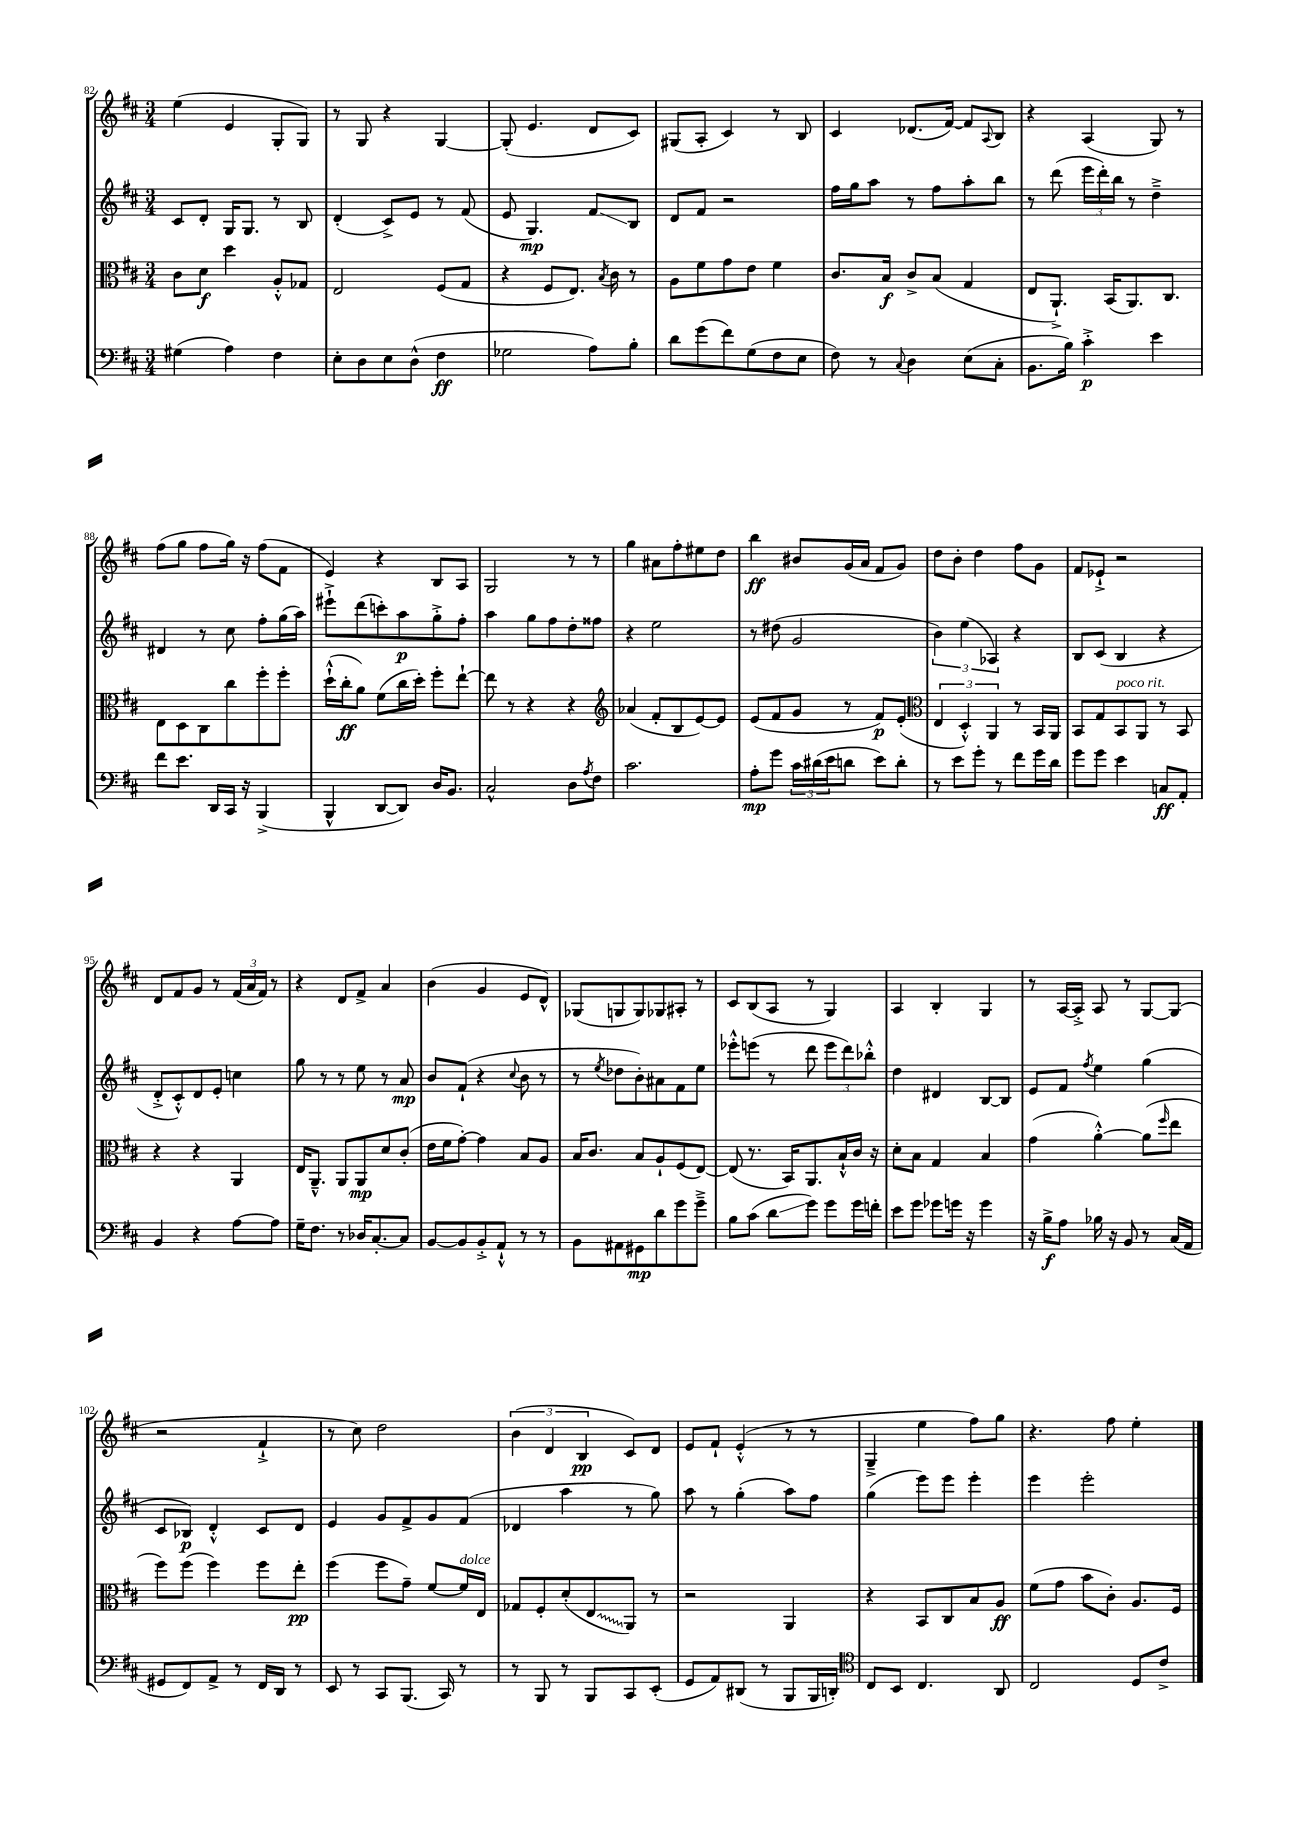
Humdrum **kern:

**kern	**kern	**kern	**kern
*staff4	*staff3	*staff2	*staff1
*clefF4	*clefC3	*clefG2	*clefG2
*k[f#c#]	*k[f#c#]	*k[f#c#]	*k[f#c#]
*M3/4	*M3/4	*M3/4	*M3/4
(4G#	8c#	8c#	(4ee
.	8d	8d'	.
4A)	4dd	16G	4e
.	.	8.G	.
4F#	8A'^^	8r	8G'
.	8G-	8B	8G)
=	=	=	=
8E'	2E	(4d'	8r
8D	.	.	8G
8E	.	8c#^)	4r
(8D^^	.	8e	.
4F#	(8F#	8r	[4G
.	8G	(8f#	.
=	=	=	=
2G-	4r	8e	(8G']
.	.	4.G)	4.e
.	8F#	.	.
.	8.E)	.	.
8A)	.	8f#	8d
.	8qB	.	.
.	16c#	.	.
8B'	8r	8B	8c#)
=	=	=	=
8d	8A	8d	(8G#
(8g	8f#	8f#	8A'
8f#)	8g	2r	4c#)
(8G	8e	.	.
8F#	4f#	.	8r
8E	.	.	8B
=	=	=	=
8F#)	8.c#	16ff#	4c#
.	.	16gg	.
8r	.	8aa	.
.	16B	.	.
8qqC#	.	.	.
4D	8c#^	8r	(8.d-
.	(8B	8ff#	.
.	.	.	[16f#)
(8E	4G	8aa'	8f#]
.	.	.	8qqA
8C#'	.	8bb	8B
=	=	=	=
8.BB	8E	8r	4r
.	8.AA`^)	(8ddd	.
16B)	.	.	.
4c#'^	.	24eee	(4A
.	.	24ddd')	.
.	(16BB	.	.
.	.	24bb	.
.	8.AA)	8r	.
4e	.	4dd~^	8G)
.	8.C#	.	.
.	.	.	8r
=	=	=	=
8f#	8E	4d#	(8ff#
8.e	8D	.	8gg
.	8C#	8r	8ff#
16DD	.	.	.
16CC#	8cc#	8cc#	16gg)
16r	.	.	16r
(4BBB^	8ff#'	8ff#'	(8ff#
.	8ff#'	(16gg	8f#
.	.	16aa)	.
=	=	=	=
4BBB^^	(16dd`^^	8eee#`^	4e)
.	16cc#'	.	.
.	8a)	(8ddd	.
[8DD	(8f#	8ccc')	4r
8DD])	16cc#	8aa	.
.	16dd')	.	.
16D	8ff#'	8gg'^	8B
8.BB	.	.	.
.	[8ee`	8ff#'	8A
=	=	=	=
2C#^^	8ee]	4aa	2G
.	8r	.	.
.	4r	8gg	.
.	.	8ff#	.
8D	4r	8dd'	8r
8qA	.	.	.
8F#	.	8ff##	8r
=	=	=	=
*	*clefG2	*	*
2.c#	(4a-	4r	4gg
.	8f#'	2ee	8a#
.	8B	.	8ff#'
.	[8e)	.	8ee#
.	8e]	.	8dd
=	=	=	=
8A'	(8e	8r	4bb
8g	8f#	(8dd#	.
24c#	8g	2g	8b#
(24d#	.	.	.
24e	.	.	.
8d	8r	.	(16g
.	.	.	16a
8e)	8f#)	.	8f#
8d'	(8e'	.	8g)
=	=	=	=
*	*clefC3	*	*
8r	6E	6b)	8dd
8e	.	.	8b'
.	6D'^^)	(6ee	.
8g'	.	.	4dd
.	6AA	6A-)	.
8r	.	.	.
8f#	8r	4r	8ff#
16g	16BB	.	8g
16d	16AA	.	.
=	=	=	=
8g	8BB	8B	8f#
8g	8G	(8c#	8e-`^
4e	8BB	4B	2r
.	8AA	.	.
8C	8r	4r	.
8AA'	8BB	.	.
=	=	=	=
4BB	4r	8d'^	8d
.	.	8c#'^^)	8f#
4r	4r	8d	8g
.	.	8e'	8r
[8A	4AA	4cc	(24f#
.	.	.	24a
.	.	.	24f#)
8A]	.	.	8r
=	=	=	=
16G~	16E	8gg	4r
8.F#	8.AA~^^	.	.
.	.	8r	.
8r	8AA	8r	8d
16D-	8AA	8ee	8f#^
[8.C#'	.	.	.
.	8d	8r	4a
8C#]	(8c#'	8a	.
=	=	=	=
[8BB	16e	8b	(4b
.	16f#	.	.
8BB]	[8g')	(8f#`	.
8BB'^	4g]	4r	4g
8AA`^^	.	.	.
.	.	8qqcc#	.
8r	8B	8b	8e
8r	8A	8r	8d^^)
=	=	=	=
8BB	16B	8r	(8G-
.	8.c#	.	.
.	.	8qee	.
8AA#	.	8dd-	8G
8GG#	8B	8b')	8G)
8d	8A`	8a#	8G-
8g	(8F#	8f#	8A#'
8g~^	[8E)	8ee	8r
=	=	=	=
8B	(8E]	8eee-'^^	8c#
(8c#	8.r	(8eee	(8B
8d	.	8r	8A
.	16BB)	.	.
8g)	8.AA	8ddd	8r
8g	.	12eee	4G)
.	16B`^^	.	.
.	.	12ddd)	.
16g	16c#	.	.
.	.	12bb-'^^	.
16f'	16r	.	.
=	=	=	=
8e	8d'	4dd	4A
8g	8B	.	.
8g-	4G	4d#	4B'
16g	.	.	.
16r	.	.	.
4g	4B	[8B	4G
.	.	8B]	.
=	=	=	=
16r	(4g	8e	8r
16B^	.	.	.
8A	.	8f#	[16A
.	.	.	16A'^]
.	.	8qff#	.
16B-	[4a'^^)	4ee	8A
16r	.	.	.
8BB	.	.	8r
8r	(8a]	(4gg	[8G
.	16qqff#	.	.
(16C#	8ee	.	(8G]
16AA	.	.	.
=	=	=	=
8GG#	8ff#)	8c#	2r
8FF#)	(8ff#	8B-)	.
8AA^	4ff#)	4d'^^	.
8r	.	.	.
16FF#	8ff#	8c#	4f#`^
16DD	.	.	.
8r	8ee'	8d	.
=	=	=	=
8EE	(4ff#	4e	8r
8r	.	.	8cc#)
8CC#	8ff#	8g	2dd
(8.BBB	8g~)	8f#^	.
.	[8f#	8g	.
16CC#)	.	.	.
8r	16f#]	(8f#	.
.	16E	.	.
=	=	=	=
8r	8G-	4d-	(6b
8BBB	8F#'	.	.
.	.	.	6d
8r	(8d'	4aa	.
.	.	.	6B
8BBB	8E	.	.
8CC#	8AA)	8r	8c#)
(8EE'	8r	8gg)	8d
=	=	=	=
8GG	2r	8aa	8e
8AA)	.	8r	8f#`
(8DD#	.	(4gg'	(4e'^^
8r	.	.	.
8BBB	4AA	8aa)	8r
16BBB	.	8ff#	8r
16DD')	.	.	.
=	=	=	=
*clefC4	*	*	*
8C#	4r	(4gg	4G~^
8BB	.	.	.
4.C#	8BB	8eee)	4ee
.	8C#	8eee	.
.	8B	4eee'	8ff#)
8AA	8A	.	8gg
=	=	=	=
2C#	(8f#	4eee	4.r
.	8g	.	.
.	8b	2eee'	.
.	8c#')	.	8ff#
8D	8.A	.	4ee'
8c#^	.	.	.
.	16F#	.	.
==	==	==	==
*-	*-	*-	*-
